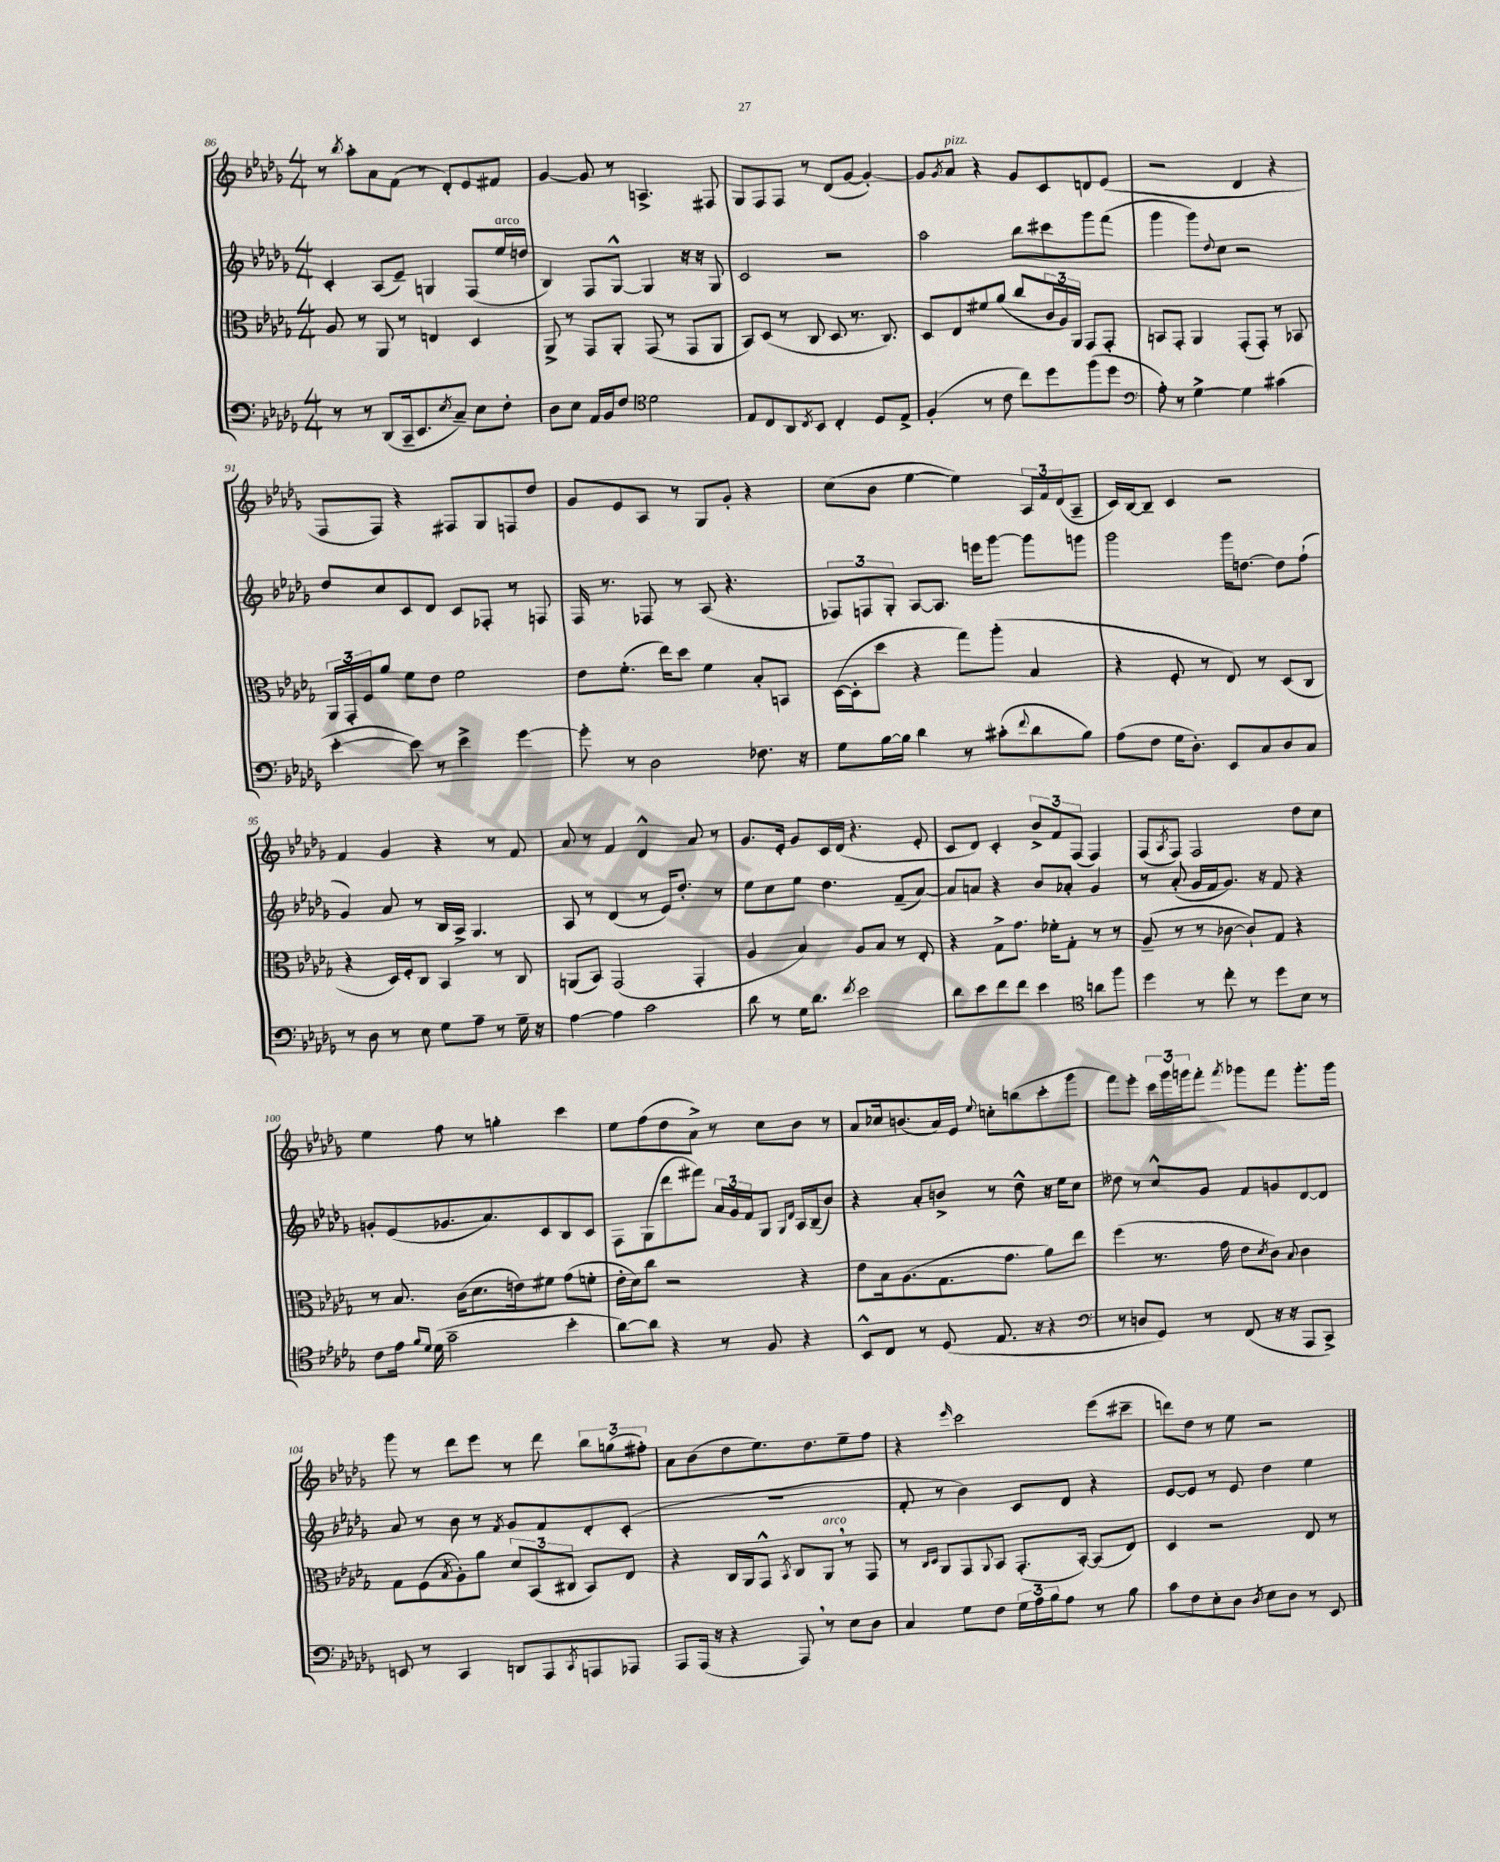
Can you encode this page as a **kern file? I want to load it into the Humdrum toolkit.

**kern	**kern	**kern	**kern
*part4	*part3	*part2	*part1
*staff4	*staff3	*staff2	*staff1
*clefF4	*clefC3	*clefG2	*clefG2
*k[b-e-a-d-g-]	*k[b-e-a-d-g-]	*k[b-e-a-d-g-]	*k[b-e-a-d-g-]
*M4/4	*M4/4	*M4/4	*M4/4
=86	=86	=86	=86
8r	8A-/	4c'/	8r
.	.	.	8qbb-/
8r	8r	.	8aa-'\L
(8DD-/L	8AA-/	(8A-/L	8a-\
16CC~/k	8r	8e-~/J)	(8f\J
8.EE-/	.	.	.
.	4En/	4Gn/	8r
8qE-/	.	.	.
8C~/J)	.	.	8d-'/L)
8E-\L	4D-/	(8F/L	8e-/
!	!	!LO:TX:a:i:t=arco	!
8F'\J	.	16ee-/L	8f#X/J
.	.	16ddn/JJ	.
=87	=87	=87	=87
8D-\L	8AA-^/	4B-/)	[4g-/
8E-\J	8r	.	.
16AA-/LL	8GG-/L	8F/L	8g-/]
16BB-/J	.	.	.
8F/J	8AA-'/J	[8G-^^/J	8r
*clefC4	*	*	*
2d-\	(8GG-/	4G-/]	4.An^/
.	8r	.	.
.	8GG-/L	16r	.
.	.	16r	.
.	8AA-/J	8G-/	8F#X/
=88	=88	=88	=88
8E-/L	8BB-/L)	2c/	8G-/L
8C/	(8D-/J	.	8F/
8AA-/	8r	.	8F/J
8qC/	.	.	.
8BB-/J	8C/	.	8r
4C'/	8D-/	2r	(8d-/L
.	8.r	.	[8g-/J
8D-/L	.	.	4g-'/_)
.	8.C/)	.	.
8E-^/J	.	.	.
=89	=89	=89	=89
(4F'/	8D-/L	2aa-\	8g-/L]
.	.	.	8qg-/
!	!	!	!LO:TX:a:i:t=pizz.
.	8E-/	.	8a-/J
8r	8f#X/	.	4r
8c\	(8a-/J	.	.
8cc\L)	8cc/L	8bb-\L	8g-/L
8dd-\	24c/L	8ccc#X\	8c/
.	24A-/)	.	.
.	24AA-/JJ	.	.
(8ff\	8GG-/L	8ggg-\	8dn/
8dd-\J	8GG-'/J	(8fff\J	(8e-/J
=90	=90	=90	=90
*clefF4	*	*	*
8A-'\)	8BBn/L	4ggg-\	2r
8r	8GG-'/J	.	.
[4G-^\	4AA-/	8ggg-\L)	.
.	.	8qqdd-/	.
.	.	8cc\J	.
4G-\]	(8GG-'/L	2r	4d-/
.	8GG-'/J)	.	.
(4c#X\	8r	.	4r
.	8BB-X/	.	.
!!LO:LB:g=z
=91	=91	=91	=91
[4e-'\	24AA-/LL	8dd-/L	8F/L
.	24GG-'/	.	.
.	24F/J	.	.
.	8a-/J	8cc/	8F/J)
8e-\])	8f\L	8c/	4r
8r	8e-\J	8d-/J	.
4e-^\	2f\	8c/L	8F#X/L
.	.	8F-X'/J	8G-/
[4g-\	.	8r	8Fn/
.	.	8Fn/	8dd-/J
=92	=92	=92	=92
8g-'\]	8e-\L	16F/	8g-/L
.	.	8.r	.
8r	(8.f'\J	.	8e-/
2D-\	.	8F-X/	8A-/J
.	16ee-\KL)	.	.
.	8dd-\J	8r	8r
.	4f\	(8A-/	8G-/L
.	.	4.r	8g-'/J
8.F-X\	8B-'/L	.	4r
.	8BBn/J	.	.
16r	.	.	.
=93	=93	=93	=93
8G-\L	([16D-\LL	12F-X/L)	(8cc\L
.	16D-'\J]	.	.
.	.	12Fn/	.
[16B-\L	8dd-\J	.	8b-\J
.	.	12G-'/J	.
16B-\JJ]	.	.	.
4d-\	4r	[8A-/L	[4ee-\
.	.	8.A-/J]	.
8r	8gg-\L)	.	4ee-\])
.	.	16eeen\KL	.
(8c#X'\L	(8aa-'\J	[8ggg-\J	.
8qqf/	.	.	.
8d-\	4B-/	8ggg-\L]	24A-/LL
.	.	.	24f/
.	.	.	(24d-/J
8B-\J)	.	8gggn\J	8A-~/J
=94	=94	=94	=94
(8A-\L	4r	2ggg-\	16c/LL)
.	.	.	[16B-/J
8F\J	.	.	8B-~/J]
16G-\KL	8F'/	.	4c/
8.D-'\J)	.	.	.
.	8r	.	.
8EE-/L	8E-/)	16ggg-\KL	2r
.	.	[8.ddn\J	.
8C/	8r	.	.
8D-/	(8D-/L	8dd\L]	.
8C/J	8C/J	(8ff`\J	.
!!LO:LB:g=z
=95	=95	=95	=95
8r	4r	4g-/)	4f/
8D-\	.	.	.
8r	16D-/LL)	8a-/	4g-/
.	16F'/J	.	.
8E-\	8C/J	8r	.
8G-\L	4BB-/	16B-/LL	4r
.	.	16A-^/JJ	.
8A-~\J	.	4.G-/	.
8r	8r	.	8r
16G-~\	8C/	.	8f/
16r	.	.	.
=96	=96	=96	=96
[4A-\	(8AAn/L	8A-/	8a-/
.	8BB-/J)	8r	8r
4A-\]	(2GG-/	(4d-/	4f/
2c\	.	8r	4d-^^/
.	.	16e-/KL)	.
.	.	8.dd-'/J	.
.	4GG-'/	.	8a-/
.	.	8r	8r
=97	=97	=97	=97
8d-\	4A-/	8ee-\L	8.g-/L
8r	.	8cc\	.
.	.	.	16e-'/Jk
16G-\KL	4B-/)	8ee-\J	8g-/L
8.d-\J	.	.	.
.	.	4.dd-\	16c/L
.	.	.	(16d-/JJ
8qf/	.	.	.
2e-\	8A-/L	.	4.r
.	8B-/J	.	.
.	8r	(8f~/L	.
.	8E-'/	[8a-/J)	8e-'/
=98	=98	=98	=98
8d-\L	4r	8a-/L]	8c/L
8e-\	.	8an/J	8d-/J)
8f\	8G-^\L	4r	4c'/
8f\J	8.g-\J	.	.
4e-\	.	8b-/L	12b-^/L
.	16f-X'\KL	.	.
.	.	.	12f/
.	8G-'\J	8a-X'/J	.
.	.	.	(12F/J
*clefC4	*	*	*
8an\L	8r	4g-/	4F/)
8ff\J	8r	.	.
=99	=99	=99	=99
4dd-\	(8A-~/	8r	(8F/L
.	.	.	8qA-/
.	8r	(8a-'/	8F/J)
8r	8r	16g-/LL	2F/
.	.	16f/J	.
8cc'\	[8c-X\	8.g-/J)	.
8r	8c-`/L])	.	.
.	.	16r	.
8dd-\L	8G-/J	8f/	.
8B-\J	4r	4r	8dd-\L
8r	.	.	8cc\J
!!LO:LB:g=z
=100	=100	=100	=100
8c\L	8r	8gn'/L	4ee-\
16e-\Jk	8.B-/	(8e-/	.
16qqf/LL	.	.	.
16qqd-/JJ	.	.	.
(16d-\	.	.	.
2g-~\	.	8.g-X/	8ff\
.	(16c\KL	.	.
.	8.d-\	.	8r
.	.	8.a-/)	.
.	.	.	4ggn'\
.	16en\k)	.	.
.	8f#X\J	8c/	.
4b-'\	(8g-\L	8B-/	4ccc\
.	8fn'\J	8c/J	.
=101	=101	=101	=101
[8a-\L)	16e-'\LL	8F\L	8ee-\L
.	16d-\J)	.	.
8a-\J]	8cc\J	(8G-\	(8ff\
4r	2r	8ddd-\	8dd-\
.	.	8fff#X\J)	8a-^\J)
8r	.	24a-/LL	8r
.	.	24g-/	.
.	.	24f/J	.
8F/	.	8G-/J	8cc\L
.	.	16qqG-/LL	.
.	.	16qqd-/JJ	.
4r	4r	16A-/LL	8b-\J
.	.	(16B-~/J	.
.	.	8b-/J)	8r
=102	=102	=102	=102
8BB-^^/L	8e-\L	4r	8a-/L
8C/J	16B-\k	.	16cc-X/k
.	(8.A-\	.	(8.bn/
8r	.	8a-'/L	.
(8D-/	8.G-\	8bn^/J	16a-/L)
.	.	.	16e-/JJ
.	.	.	8qqee-/
8.E-/	.	8r	8ccn'\L
.	8.g-\J	.	.
.	.	8dd-^^\	(8bbn\
16r	.	.	.
4r	8a-\L)	16r	8ccc'\
.	.	16ee-\KL	.
.	8ee-\J	8cc\J	8ggg-\J
=103	=103	=103	=103
*clefF4	*	*	*
8r	(4ff\	8dd--X\	8fff\L)
8Dn/L	.	8r	8eee-'\J
8GG-/J)	8.r	8cc^^/L	24ccc\LL
.	.	.	24ggg-\
.	.	.	24gggn\J
8r	.	8g-/J	8fff'\J
.	16g-\	.	.
.	.	.	8qfff/
(8FF/	8e-\L	8f/L	8ggg-X\L
.	8qd-/	.	.
16r	8c\J)	8gn/	8fff\J
16r	.	.	.
.	8qqB-/	.	.
8AAA-/L	4c\	[8d-/	8.ggg-'\L
8CC^/J)	.	8d-/J]	.
.	.	.	16ggg-\Jk
!!LO:LB:g=z
=104	=104	=104	=104
8EEn/	8G-\L	8a-/	8ggg-\
8r	(8F\	8r	8r
.	8qB-/	.	.
4CC/	8A-'\)	8b-\	8ddd-\L
.	8a-\J	8r	8eee-\J
.	.	8qf/	.
8DDn/L	12d-/L	8g-/L	8r
.	(12BB-/	.	.
8AAA-/	.	8f/	8ddd-\
.	12C#X/J	.	.
8qCC/	.	.	.
8AAAn/	8BB-/L)	8d-'/	12bb-\L
.	.	.	(12ggn\
8AAA-X/J	8E-/J	(8c'/J	.
.	.	.	12ff#X'\J)
=105	=105	=105	=105
8AAA-/L	4r	1r	8a-\L
(16AAA-/Jk	.	.	(8b-\
16r	.	.	.
4r	16C/LL	.	8dd-\
.	16AA-/J	.	.
.	8GG-^^/J	.	8.ee-\)
.	8qBB-/	.	.
8AAA-,/)	8C/L	.	.
.	.	.	8.dd-\
!	!LO:TX:a:i:t=arco	!	!
8r	8AA-,/J	.	.
8E-\L	8r	.	8ee-~\
8D-\J	8GG-/	.	8ff\J
=106	=106	=106	=106
4C/	8r	8f'/	4r
.	16qqC/LL	.	.
.	16qqD-/JJ	.	.
.	8AA-/L	8r	.
.	.	.	16qqeee-/
8G-\L	8GG-/	4b-\)	2ccc\
.	8qqAA-/	.	.
8F\J	8BB-/J	.	.
24G-\LL	(8.GG-'/L	8c/L	.
24A-\	.	.	.
24B-\J	.	.	.
8A-\J	.	8d-/J	.
.	[16BB-'/Jk)	.	.
8r	(8BB-/L]	4r	(8eee-\L
8B-\	8E-/J)	.	8ccc#X~\J
=107	=107	=107	=107
8c\L	4D-/	[8e-/L	8dddn\L)
8F\	.	8e-/J]	8dd-\J
8E-'\	2r	8r	8r
8D-\J	.	8e-/	8ee-\
8qD-/	.	.	.
8E-\L	.	4dd-\	2r
8D-\J	.	.	.
8r	8E-/	4ee-\	.
8EE-/	8r	.	.
==	==	==	==
*-	*-	*-	*-
